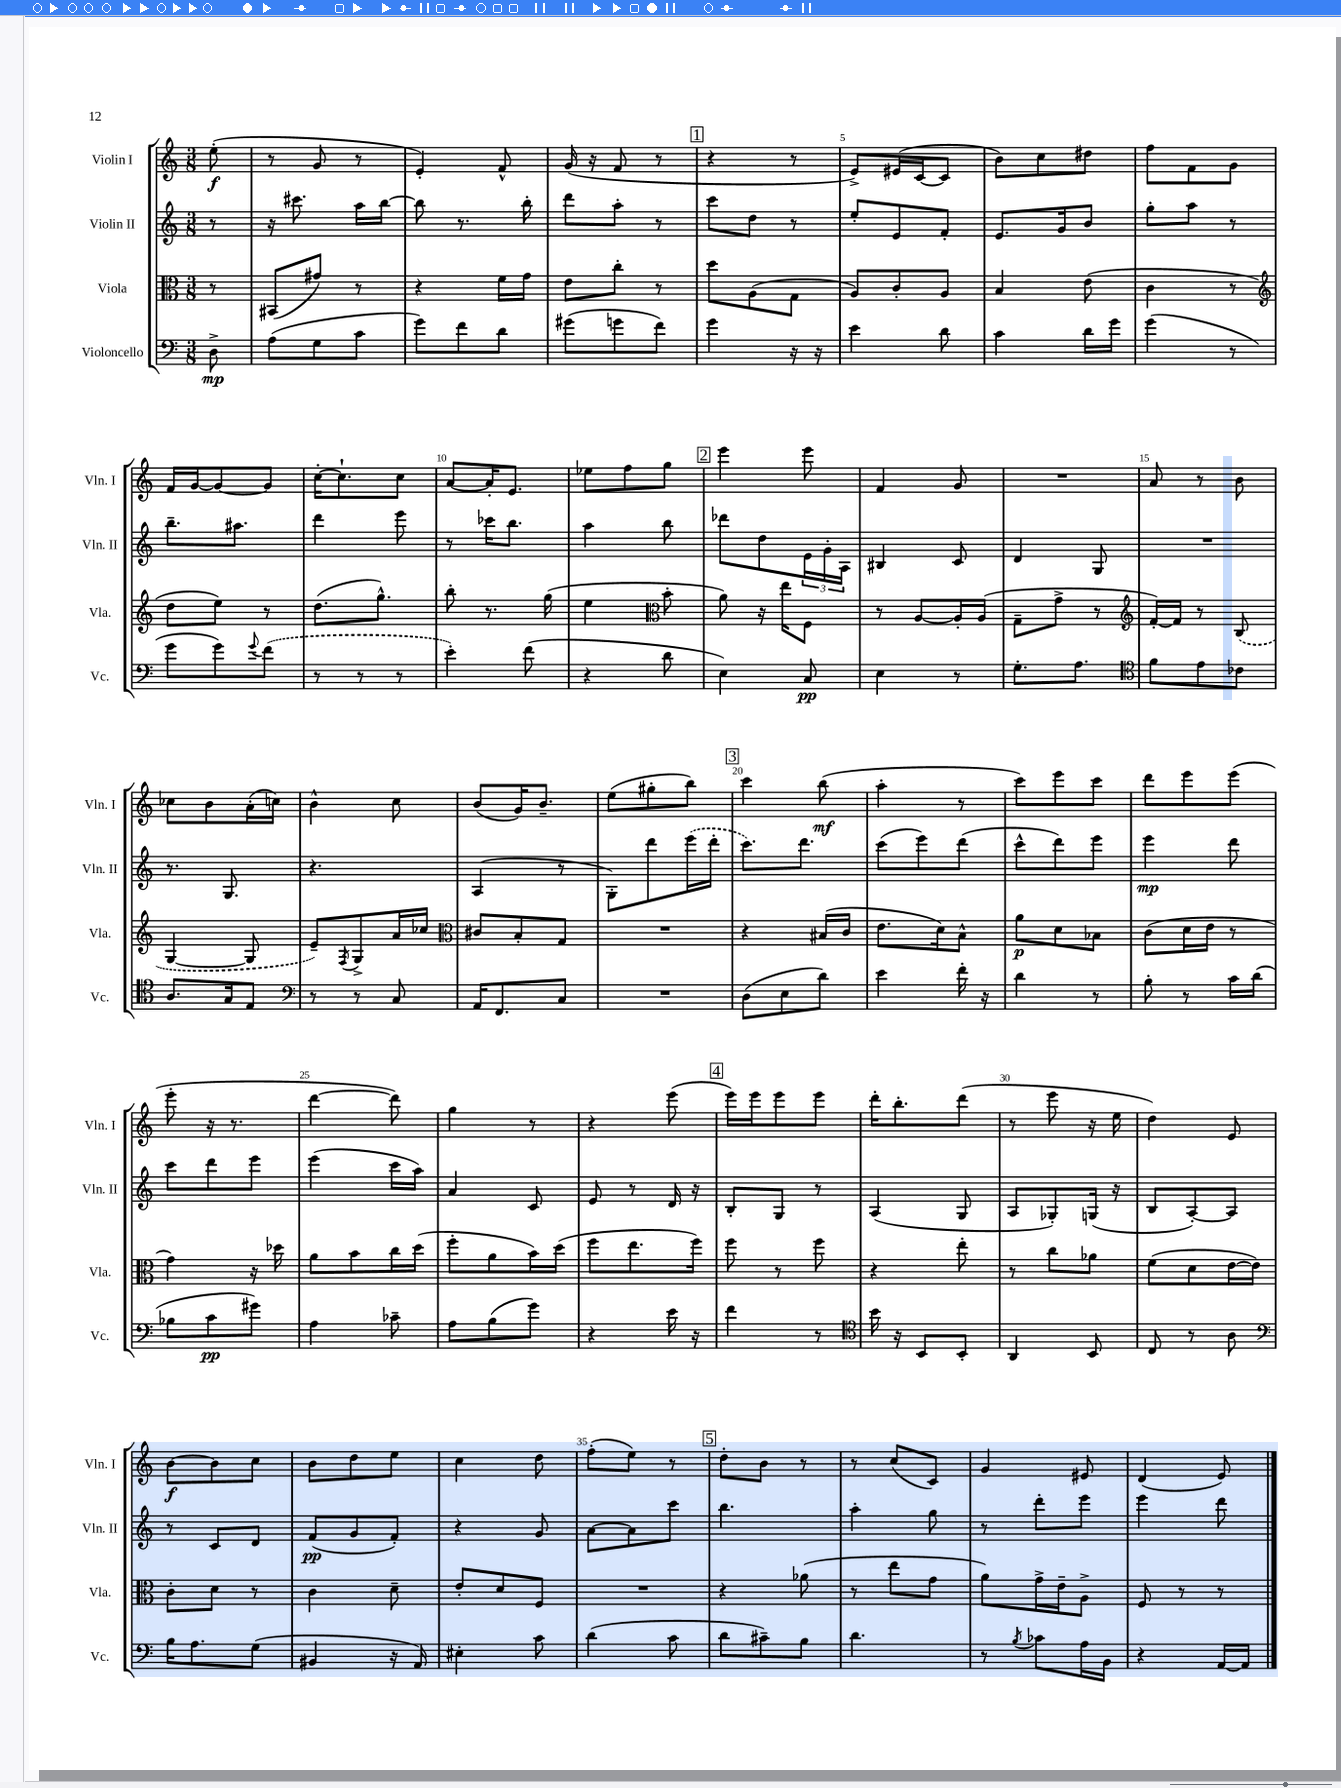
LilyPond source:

<<
\new StaffGroup <<
\new Staff = "s0" \with { instrumentName = "Violin I" shortInstrumentName = "Vln. I" } {
    \clef treble \key c \major \numericTimeSignature \time 3/8 \partial 8
    e''8-.\f( |
    r8 g'8 r8 |
    e'4-.) f'8-^ |
    g'16( r16 f'8 r8 |
    \mark \markup { \box "1" } r4 r8 |
    e'8->) eis'16( c'16~ c'8 |
    b'8) c''8 dis''8 |
    f''8 f'8 g'8 |
    f'16 g'16~ g'8~ g'8 |
    c''16~-. c''8.-! c''8 |
    a'8~ a'16-. e'8. |
    ees''8 f''8 g''8 |
    \mark \markup { \box "2" } e'''4 e'''8 |
    f'4 g'8 |
    R4. |
    a'8 r8 b'8 |
    ces''8 b'8 a'16-.( c''16) |
    b'4-^ c''8 |
    b'8( g'16) b'8.-- |
    e''8( gis''8-. b''8) |
    \mark \markup { \box "3" } c'''4 b''8\mf( |
    a''4-. r8 |
    c'''8) e'''8 c'''8 |
    d'''8 e'''8 e'''8( |
    e'''8-. r16 r8. |
    d'''4~ d'''8) |
    g''4 r8 |
    r4 e'''8( |
    \mark \markup { \box "4" } e'''16) e'''16 e'''8 e'''8 |
    d'''16-. b''8.-. d'''8( |
    r8 e'''8 r16 e''16 |
    d''4) e'8 |
    b'8~\f b'8 c''8 |
    b'8 d''8 e''8 |
    c''4 d''8 |
    f''8-.( e''8) r8 |
    \mark \markup { \box "5" } d''8-. b'8 r8 |
    r8 c''8( c'8) |
    g'4 eis'8 |
    d'4( e'8) \bar "|." |
}
\new Staff = "s1" \with { instrumentName = "Violin II" shortInstrumentName = "Vln. II" } {
    \clef treble \key c \major \numericTimeSignature \time 3/8 \partial 8
    r8 |
    r16 cis'''8. a''16 b''16~ |
    b''8 r8. b''16-. |
    d'''8 a''8-. r8 |
    \mark \markup { \box "1" } c'''8 d''8 r8 |
    e''8-. e'8 f'8-. |
    e'8. g'16 b'8 |
    g''8-. a''8 r8 |
    b''8.-- ais''8. |
    d'''4 e'''8 |
    r8 ces'''16 b''8. |
    a''4 b''8 |
    \mark \markup { \box "2" } des'''8 d''8 \tuplet 3/2 { e'16 g'16-. a16 } |
    bis4 c'8 |
    d'4 g8 |
    R4. |
    r8. g8. |
    r4. |
    a4( r8 |
    g8-.) d'''8 \once \slurDashed e'''16( d'''16-. |
    \mark \markup { \box "3" } c'''8.) d'''8. |
    c'''8( e'''8) d'''8( |
    c'''8-^ d'''8) e'''8 |
    e'''4\mp d'''8 |
    c'''8 d'''8 e'''8 |
    e'''4( c'''16 a''16) |
    a'4 c'8 |
    e'8 r8 d'16 r16 |
    \mark \markup { \box "4" } b8-. g8 r8 |
    a4( g8 |
    a8 ges8-.) g16( r16 |
    b8 a8~-.) a8 |
    r8 c'8 d'8 |
    f'8\pp( g'8 f'8-.) |
    r4 g'8 |
    a'8~ a'8 c'''8 |
    \mark \markup { \box "5" } b''4. |
    a''4-. g''8 |
    r8 d'''8-. e'''8 |
    e'''4 d'''8 \bar "|." |
}
\new Staff = "s2" \with { instrumentName = "Viola" shortInstrumentName = "Vla." } {
    \clef alto \key c \major \numericTimeSignature \time 3/8 \partial 8
    r8 |
    bis,8( gis'8) r8 |
    r4 f'16 g'16 |
    e'8 c''8-. r8 |
    \mark \markup { \box "1" } d''8 a8( g8 |
    a8) c'8-. a8 |
    b4 e'8( |
    c'4 r8 |
    \clef treble d''8 e''8) r8 |
    d''8.( g''8.-^) |
    b''8-. r8. g''16( |
    e''4 \clef alto b'8-. |
    \mark \markup { \box "2" } a'8) r16 e''16 f8 |
    r8 a8~ a16-. a16( |
    g8-- g'8-> r8 |
    \clef treble f'16~-.) f'16 r8 \once \slurDashed b8( |
    g4~ g8 |
    e'8--) \acciaccatura { f8 } g8-> a'16 ces''16 |
    \clef alto cis'8 b8-. g8 |
    R4. |
    \mark \markup { \box "3" } r4 bis16( c'16 |
    e'8. d'16) b8-^ |
    a'8\p d'8 bes8 |
    c'8( d'16 e'16 r8 |
    g'4) r16 des''16 |
    a'8 b'8 c''16 d''16( |
    f''8-. a'8 b'16) d''16( |
    f''8 e''8. f''16) |
    \mark \markup { \box "4" } f''8 r8 f''8 |
    r4 e''8-. |
    r8 c''8 aes'8 |
    f'8( d'8 e'16~ e'16) |
    c'8-. d'8 r8 |
    c'4 d'8-- |
    e'8-. d'8 f8 |
    R4. |
    \mark \markup { \box "5" } r4 aes'8( |
    r8 e''8 g'8 |
    a'8) g'16-> e'16-- a8-> |
    f8 r8 r8 \bar "|." |
}
\new Staff = "s3" \with { instrumentName = "Violoncello" shortInstrumentName = "Vc." } {
    \clef bass \key c \major \numericTimeSignature \time 3/8 \partial 8
    d8->\mp |
    a8( g8 c'8 |
    g'8) f'8 d'8 |
    gis'8( g'8 f'8) |
    \mark \markup { \box "1" } g'4 r16 r16 |
    e'4 d'8 |
    c'4 d'16 g'16 |
    g'4( r8 |
    g'8 g'8) \appoggiatura { g'8 } \once \slurDashed f'8( |
    r8 r8 r8 |
    e'4-.) f'8( |
    r4 d'8 |
    \mark \markup { \box "2" } e4) c8\pp |
    e4 r8 |
    g8.-. a8. |
    \clef tenor f'8 e'8 ces'8 |
    a8. g16 e8 |
    \clef bass r8 r8 c8 |
    a,16 f,8. c8 |
    R4. |
    \mark \markup { \box "3" } d8( e8 d'8) |
    e'4 f'16-. r16 |
    d'4 r8 |
    b8-. r8 c'16 d'16( |
    bes8 c'8\pp gis'8) |
    a4 ces'8-- |
    a8 b8( g'8) |
    r4 e'16 r16 |
    \mark \markup { \box "4" } f'4 r8 |
    \clef tenor b'16 r16 b,8 b,8-. |
    a,4 b,8 |
    c8 r8 a8 |
    \clef bass b16 a8. g8( |
    bis,4 r16 a,16) |
    eis4-. c'8 |
    d'4( c'8 |
    \mark \markup { \box "5" } d'8 cis'8--) b8 |
    d'4. |
    r8 \acciaccatura { b8 } ces'8 a16 b,16 |
    r4 a,16~ a,16 \bar "|." |
}
>>
>>
\layout { \context { \Score \override BarNumber.break-visibility = ##(#f #t #t) barNumberVisibility = #(every-nth-bar-number-visible 5) } }
